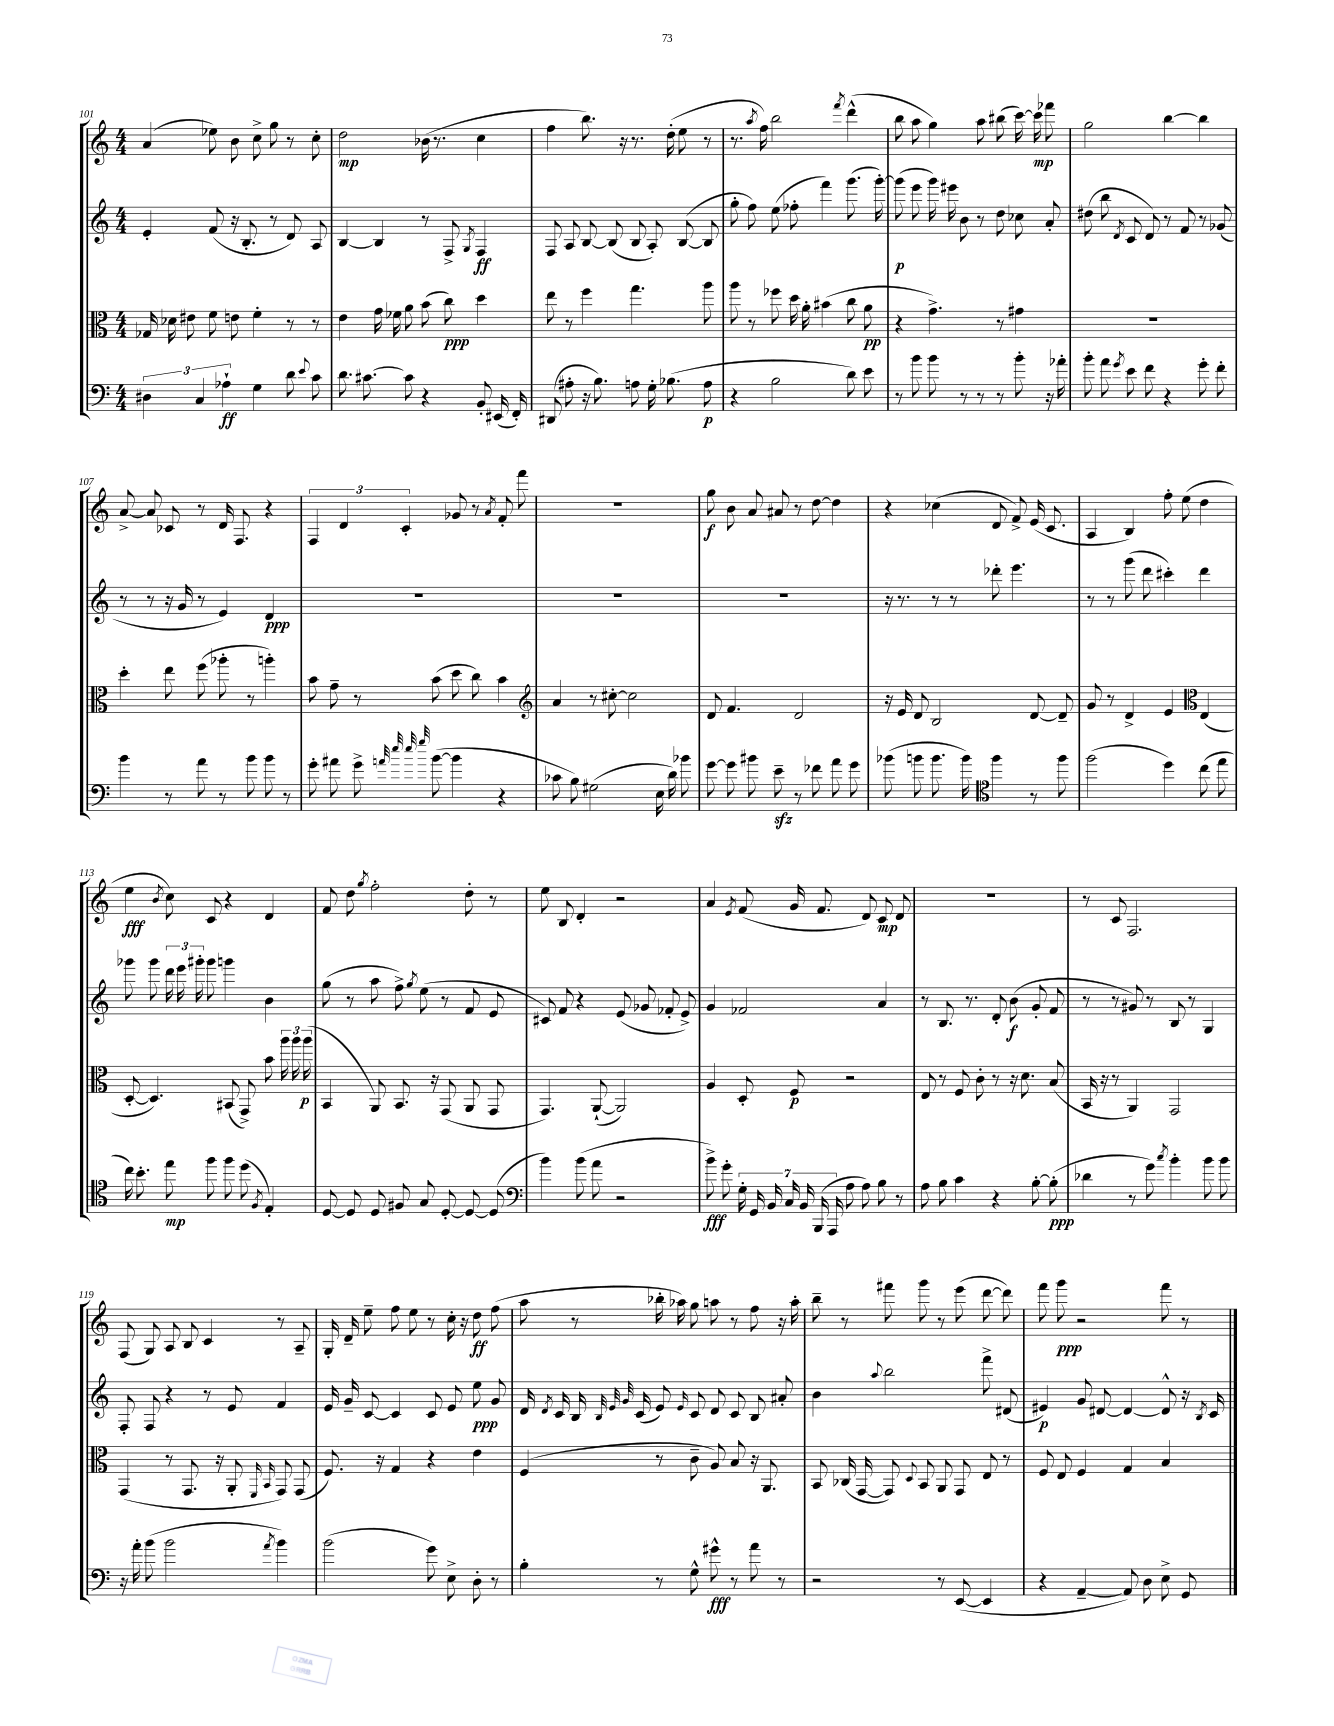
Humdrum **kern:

**kern	**dynam	**kern	**dynam	**kern	**dynam	**kern	**dynam
*part4	*part4	*part3	*part3	*part2	*part2	*part1	*part1
*staff4	*staff4	*staff3	*staff3	*staff2	*staff2	*staff1	*staff1
*clefF4	*	*clefC3	*	*clefG2	*	*clefG2	*
*k[]	*	*k[]	*	*k[]	*	*k[]	*
*M4/4	*	*M4/4	*	*M4/4	*	*M4/4	*
=101	=101	=101	=101	=101	=101	=101	=101
6D#X\	.	16G-X/	.	4e'/	.	(4a/	.
.	.	16d-X\	.	.	.	.	.
.	.	8e#X\	.	.	.	.	.
6C/	.	.	.	.	.	.	.
.	.	8f\	.	(8f/	.	8ee-X\)	.
6A-X`\	ff	.	.	.	.	.	.
.	.	8en\	.	16r	.	8b\	.
.	.	.	.	8.B'/	.	.	.
4G\	.	4f'\	.	.	.	8cc^\	.
.	.	.	.	8r	.	8gg\	.
8d\	.	8r	.	8d/)	.	8r	.
8qqe/	.	.	.	.	.	.	.
8c\	.	8r	.	8A/	.	8cc'\	.
=102	=102	=102	=102	=102	=102	=102	=102
8.d\	.	4e\	.	[4B/	.	2dd\	mp
[8.c#X\	.	.	.	.	.	.	.
.	.	16g\	.	4B/]	.	.	.
.	.	16f-X\	.	.	.	.	.
8c#\]	.	8a\	.	.	.	.	.
4r	.	(8b\	.	8r	.	(16b-X\	.
.	.	.	.	.	.	8.r	.
.	.	8cc\)	ppp	8F^/	.	.	.
.	.	.	.	8qG/	.	.	.
8BB'/	.	4dd\	.	4F/	ff	4cc\	.
(16EE#X/	.	.	.	.	.	.	.
16FF'/)	.	.	.	.	.	.	.
=103	=103	=103	=103	=103	=103	=103	=103
(8DD#X/	.	8ee\	.	8F/	.	4ff\	.
8A#X'\	.	8r	.	8A/	.	.	.
16r	.	4ff\	.	[8B/	.	8.bb\)	.
8.B\)	.	.	.	.	.	.	.
.	.	.	.	(8B/]	.	.	.
.	.	.	.	.	.	16r	.
8An\	.	4.gg\	.	8B/	.	8.r	.
16G'\	.	.	.	8A'/)	.	.	.
(8.B-X\	.	.	.	.	.	(16dd'\	.
.	.	.	.	([8B/	.	8ee\	.
8A\	p	8aa\	.	8B/]	.	8r	.
=104	=104	=104	=104	=104	=104	=104	=104
4r	.	8aa\	.	8gg'\	.	8.r	.
.	.	8r	.	8ff\)	.	.	.
.	.	.	.	.	.	8qaa/	.
.	.	.	.	.	.	16ff\)	.
2B\	.	8ff-X\	.	(8ee\	.	2bb\	.
.	.	16dd\	.	8ff-X'\	.	.	.
.	.	16a'\	.	.	.	.	.
.	.	(4b#X\	.	4fff\)	.	.	.
.	.	.	.	.	.	8qfff/	.
8d\)	.	8cc\	.	(8.ggg\	.	(4ddd^^\	.
8e\	.	8a\	pp	.	.	.	.
.	.	.	.	[16ggg'\)	.	.	.
=105	=105	=105	=105	=105	=105	=105	=105
8r	.	4r	.	(8ggg\]	p	8bb\	.
8b\	.	.	.	8eee\	.	8aa\	.
8b\	.	4.g^\)	.	16ggg\)	.	4gg\)	.
.	.	.	.	16eee#X\	.	.	.
8r	.	.	.	8b\	.	.	.
8r	.	.	.	8r	.	8aa\	.
8r	.	8r	.	8dd\	.	(8bb#X\	.
8b'\	.	4g#X\	.	8cc-X\	.	[16ccc\)	.
.	.	.	.	.	.	16ccc\]	mp
16r	.	.	.	8a'/	.	8fff-X\	.
16a-X'\	.	.	.	.	.	.	.
=106	=106	=106	=106	=106	=106	=106	=106
8b'\	.	1r	.	(8dd#X\	.	2gg\	.
8a\	.	.	.	8bb\	.	.	.
8qg/	.	.	.	8qd/	.	.	.
8e\	.	.	.	8c/	.	.	.
8f\	.	.	.	8d/)	.	.	.
4r	.	.	.	8r	.	[4bb\	.
.	.	.	.	8f/	.	.	.
8g'\	.	.	.	8r	.	4bb\]	.
8f'\	.	.	.	(8g-X/	.	.	.
!!LO:LB:g=z
=107	=107	=107	=107	=107	=107	=107	=107
4b\	.	4dd'\	.	8r	.	[8a^/	.
.	.	.	.	8r	.	8a/]	.
8r	.	8ee\	.	16r	.	8c-X/	.
.	.	.	.	16g/	.	.	.
8a\	.	(8ff\	.	8r	.	8r	.
8r	.	8aa-X'\	.	4e/)	.	16d/	.
.	.	.	.	.	.	8.F/	.
8b\	.	8r	.	.	.	.	.
8b\	.	4aan'\)	.	4d/	ppp	4r	.
8r	.	.	.	.	.	.	.
=108	=108	=108	=108	=108	=108	=108	=108
8g'\	.	8b\	.	1r	.	6F/	.
8a#X\	.	8g~\	.	.	.	.	.
.	.	.	.	.	.	6d/	.
8g^\	.	8r	.	.	.	.	.
.	.	.	.	.	.	6c'/	.
32qqan/	.	.	.	.	.	.	.
32qqee/	.	.	.	.	.	.	.
32qqee/	.	.	.	.	.	.	.
32qqgg/	.	.	.	.	.	.	.
([8b\	.	(8b\	.	.	.	.	.
4b\]	.	8dd\	.	.	.	8g-X/	.
.	.	8cc\)	.	.	.	8r	.
.	.	.	.	.	.	8qa/	.
4r	.	4b\	.	.	.	8f'/	.
.	.	.	.	.	.	8fff\	.
=109	=109	=109	=109	=109	=109	=109	=109
*	*	*clefG2	*	*	*	*	*
8c-X\	.	4a/	.	1r	.	1r	.
8B\)	.	.	.	.	.	.	.
(2G#X\	.	8r	.	.	.	.	.
.	.	[8cc#X'\	.	.	.	.	.
.	.	2cc#\]	.	.	.	.	.
16E\	.	.	.	.	.	.	.
16d\)	.	.	.	.	.	.	.
8b-X\	.	.	.	.	.	.	.
=110	=110	=110	=110	=110	=110	=110	=110
[8g\	.	8d/	.	1r	.	8gg\	f
8g\]	.	4.f/	.	.	.	8b\	.
8b#X\	.	.	.	.	.	8a/	.
8ezz~\	.	.	.	.	.	8a#X/	.
8r	.	2d/	.	.	.	8r	.
8f-X\	.	.	.	.	.	[8dd\	.
8a\	.	.	.	.	.	4dd\]	.
8g\	.	.	.	.	.	.	.
=111	=111	=111	=111	=111	=111	=111	=111
(8b-X\	.	16r	.	16r	.	4r	.
.	.	16e/	.	8.r	.	.	.
8bn\	.	8d/	.	.	.	.	.
8.b\	.	2B/	.	8r	.	(4cc-X\	.
.	.	.	.	8r	.	.	.
16b\)	.	.	.	.	.	.	.
*clefC4	*	*	*	*	*	*	*
4ff\	.	.	.	8ddd-X'\	.	8d/	.
.	.	.	.	4.eee\	.	8f^/)	.
8r	.	[8d/	.	.	.	(16e/	.
.	.	.	.	.	.	8.c/	.
8ff\	.	8d~/]	.	.	.	.	.
=112	=112	=112	=112	=112	=112	=112	=112
(2ff\	.	8g/	.	8r	.	4A/	.
.	.	8r	.	8r	.	.	.
.	.	4d^/	.	(8ggg\	.	4B/)	.
.	.	.	.	8ddd\	.	.	.
4dd\)	.	4e/	.	4ccc#X'\)	.	8ff'\	.
.	.	.	.	.	.	(8ee\	.
*	*	*clefC3	*	*	*	*	*
(8cc\	.	(4E/	.	4ddd\	.	4dd\	.
8ee\	.	.	.	.	.	.	.
!!LO:LB:g=z
=113	=113	=113	=113	=113	=113	=113	=113
16cc\)	.	[8D'/	.	8ggg-X\	.	4ee\	fff
8.b'\	.	.	.	.	.	.	.
.	.	4.D/])	.	8ggg-\	.	.	.
.	.	.	.	.	.	8qb/	.
8ee\	mp	.	.	24ddd\	.	8cc\)	.
.	.	.	.	24eee\	.	.	.
.	.	.	.	24ggg#X'\	.	.	.
8ff\	.	.	.	8ggg#\	.	8c/	.
8ff\	.	(8BB#X/	.	4gggn\	.	4r	.
(8dd\	.	8GG^/)	.	.	.	.	.
8qF/	.	.	.	.	.	.	.
4E'/)	.	8b\	.	4b\	.	4d/	.
.	.	24aa\	.	.	.	.	.
.	.	24aa\	.	.	.	.	.
.	.	(24aa\	p	.	.	.	.
=114	=114	=114	=114	=114	=114	=114	=114
[8D/	.	4BB/	.	(8gg\	.	8f/	.
8D/]	.	.	.	8r	.	8dd\	.
.	.	.	.	.	.	8qgg/	.
8D/	.	8AA/)	.	8aa\	.	2ff'\	.
8F#X/	.	8.BB/	.	8ff^\)	.	.	.
.	.	.	.	8qgg/	.	.	.
8G/	.	.	.	(8ee\	.	.	.
.	.	16r	.	.	.	.	.
[8D'/	.	(8GG/	.	8r	.	.	.
8D/_	.	8AA/	.	8f/	.	8dd'\	.
(8D/]	.	8GG/	.	8e/	.	8r	.
=115	=115	=115	=115	=115	=115	=115	=115
*clefF4	*	*	*	*	*	*	*
4b\)	.	4.GG/)	.	8c#X/)	.	8ee\	.
.	.	.	.	8f/	.	8B/	.
(8b\	.	.	.	4r	.	4d'/	.
8a\	.	([8AA`/	.	.	.	.	.
2r	.	2AA/])	.	(8e/	.	2r	.
.	.	.	.	8g-X/	.	.	.
.	.	.	.	8f-X'/	.	.	.
.	.	.	.	8e^/)	.	.	.
=116	=116	=116	=116	=116	=116	=116	=116
8b^\)	fff	4A/	.	4g/	.	4a/	.
8g'\	.	.	.	.	.	.	.
.	.	.	.	.	.	8qe/	.
28G'\	.	8D'/	.	2f-X/	.	(8f/	.
28GG/	.	.	.	.	.	.	.
28BB/	.	.	.	.	.	.	.
28C/	.	.	.	.	.	.	.
.	.	8F/	p	.	.	16g/	.
28BB/	.	.	.	.	.	.	.
(28BBB/	.	.	.	.	.	.	.
.	.	.	.	.	.	8.f/	.
28AAA/	.	.	.	.	.	.	.
8A\	.	2r	.	.	.	.	.
8A\)	.	.	.	.	.	8d/)	.
8B\	.	.	.	4a/	.	8c/	mp
8r	.	.	.	.	.	8d/	.
=117	=117	=117	=117	=117	=117	=117	=117
8A\	.	8E/	.	8r	.	1r	.
8B\	.	8r	.	8.B/	.	.	.
4c\	.	8F/	.	.	.	.	.
.	.	.	.	8.r	.	.	.
.	.	8c'\	.	.	.	.	.
4r	.	8r	.	8d'/	.	.	.
.	.	16r	.	(8b\	f	.	.
.	.	8.d\	.	.	.	.	.
[8B'\	.	.	.	8g'/	.	.	.
(8B'\]	ppp	(8B/	.	8f/	.	.	.
=118	=118	=118	=118	=118	=118	=118	=118
4d-X\	.	16BB/	.	8r	.	8r	.
.	.	16r	.	.	.	.	.
.	.	8r	.	8r	.	8c/	.
8r	.	4AA/)	.	8g#X/)	.	2.F/	.
8g\)	.	.	.	8r	.	.	.
8qcc/	.	.	.	.	.	.	.
4b'\	.	2GG/	.	8B/	.	.	.
.	.	.	.	8r	.	.	.
8b\	.	.	.	4G/	.	.	.
8b\	.	.	.	.	.	.	.
!!LO:LB:g=z
=119	=119	=119	=119	=119	=119	=119	=119
16r	.	(4GG/	.	8F'/	.	(8F/	.
16a'\	.	.	.	.	.	.	.
(8b\	.	.	.	8F/	.	8G/)	.
2b\	.	8r	.	4r	.	8A/	.
.	.	8.GG/	.	.	.	8B/	.
.	.	.	.	8r	.	4c/	.
.	.	16r	.	.	.	.	.
.	.	8AA'/	.	8e/	.	.	.
.	.	16qqFF/	.	.	.	.	.
8qa/	.	16qqBB/	.	.	.	.	.
4b\)	.	8GG/)	.	4f/	.	8r	.
.	.	(8GG/	.	.	.	8A~/	.
=120	=120	=120	=120	=120	=120	=120	=120
(2b\	.	8.F/)	.	16e/	.	16G'/	.
.	.	.	.	16g~/	.	16d~/	.
.	.	.	.	[8c/	.	8ee~\	.
.	.	16r	.	.	.	.	.
.	.	4G/	.	4c/]	.	8ff\	.
.	.	.	.	.	.	8ee\	.
8g\)	.	4r	.	8c/	.	8r	.
8E^\	.	.	.	8e/	.	16cc'\	.
.	.	.	.	.	.	16r	.
8D'\	.	4e\	.	8ee\	ppp	8dd\	ff
8r	.	.	.	8g/	.	(8ff\	.
=121	=121	=121	=121	=121	=121	=121	=121
4B'\	.	(4F/	.	16d/	.	8aa\	.
.	.	.	.	8qd/	.	.	.
.	.	.	.	16c/	.	.	.
.	.	.	.	16B/	.	8r	.
.	.	.	.	32qqB/	.	.	.
.	.	.	.	32qqe/	.	.	.
.	.	.	.	32qqg/	.	.	.
.	.	.	.	(16c/	.	.	.
8r	.	8r	.	8e/)	.	16bb-X'\	.
.	.	.	.	.	.	16aa-X\)	.
.	.	.	.	16qqe/	.	.	.
8G^^\	.	8c~\	.	8c/	.	8gg\	.
8g#X^^\	fff	8A/)	.	8d/	.	8aan\	.
8r	.	8B/	.	8c/	.	8r	.
8a\	.	16r	.	8B/	.	8ff\	.
.	.	8.AA/	.	.	.	.	.
8r	.	.	.	8a#X'/	.	16r	.
.	.	.	.	.	.	16aa'\	.
=122	=122	=122	=122	=122	=122	=122	=122
2r	.	8BB/	.	4b\	.	8bb~\	.
.	.	(16C-X/	.	.	.	8r	.
.	.	[16GG/	.	.	.	.	.
.	.	.	.	8qqaa/	.	.	.
.	.	8GG/])	.	2bb\	.	8fff#X\	.
.	.	8qqD/	.	.	.	.	.
.	.	8BB/	.	.	.	8ggg\	.
8r	.	8AA/	.	.	.	8r	.
([8EE/	.	8GG/	.	.	.	(8eee\	.
4EE/]	.	8E/	.	8fff^\	.	[8ddd\	.
.	.	8r	.	(8d#X/	.	8ddd\])	.
=123	=123	=123	=123	=123	=123	=123	=123
4r	.	8F/	.	4e#X/)	p	8fff\	.
.	.	8E/	.	.	.	8ggg\	ppp
[4AA~/	.	4F/	.	8g/	.	2r	.
.	.	.	.	[8d#X/	.	.	.
8AA/])	.	4G/	.	4d#/_	.	.	.
8D\	.	.	.	.	.	.	.
8E^\	.	4B/	.	8d#^^/]	.	8fff\	.
8GG/	.	.	.	16r	.	8r	.
.	.	.	.	8qB/	.	.	.
.	.	.	.	16c/	.	.	.
==	==	==	==	==	==	==	==
*-	*-	*-	*-	*-	*-	*-	*-
